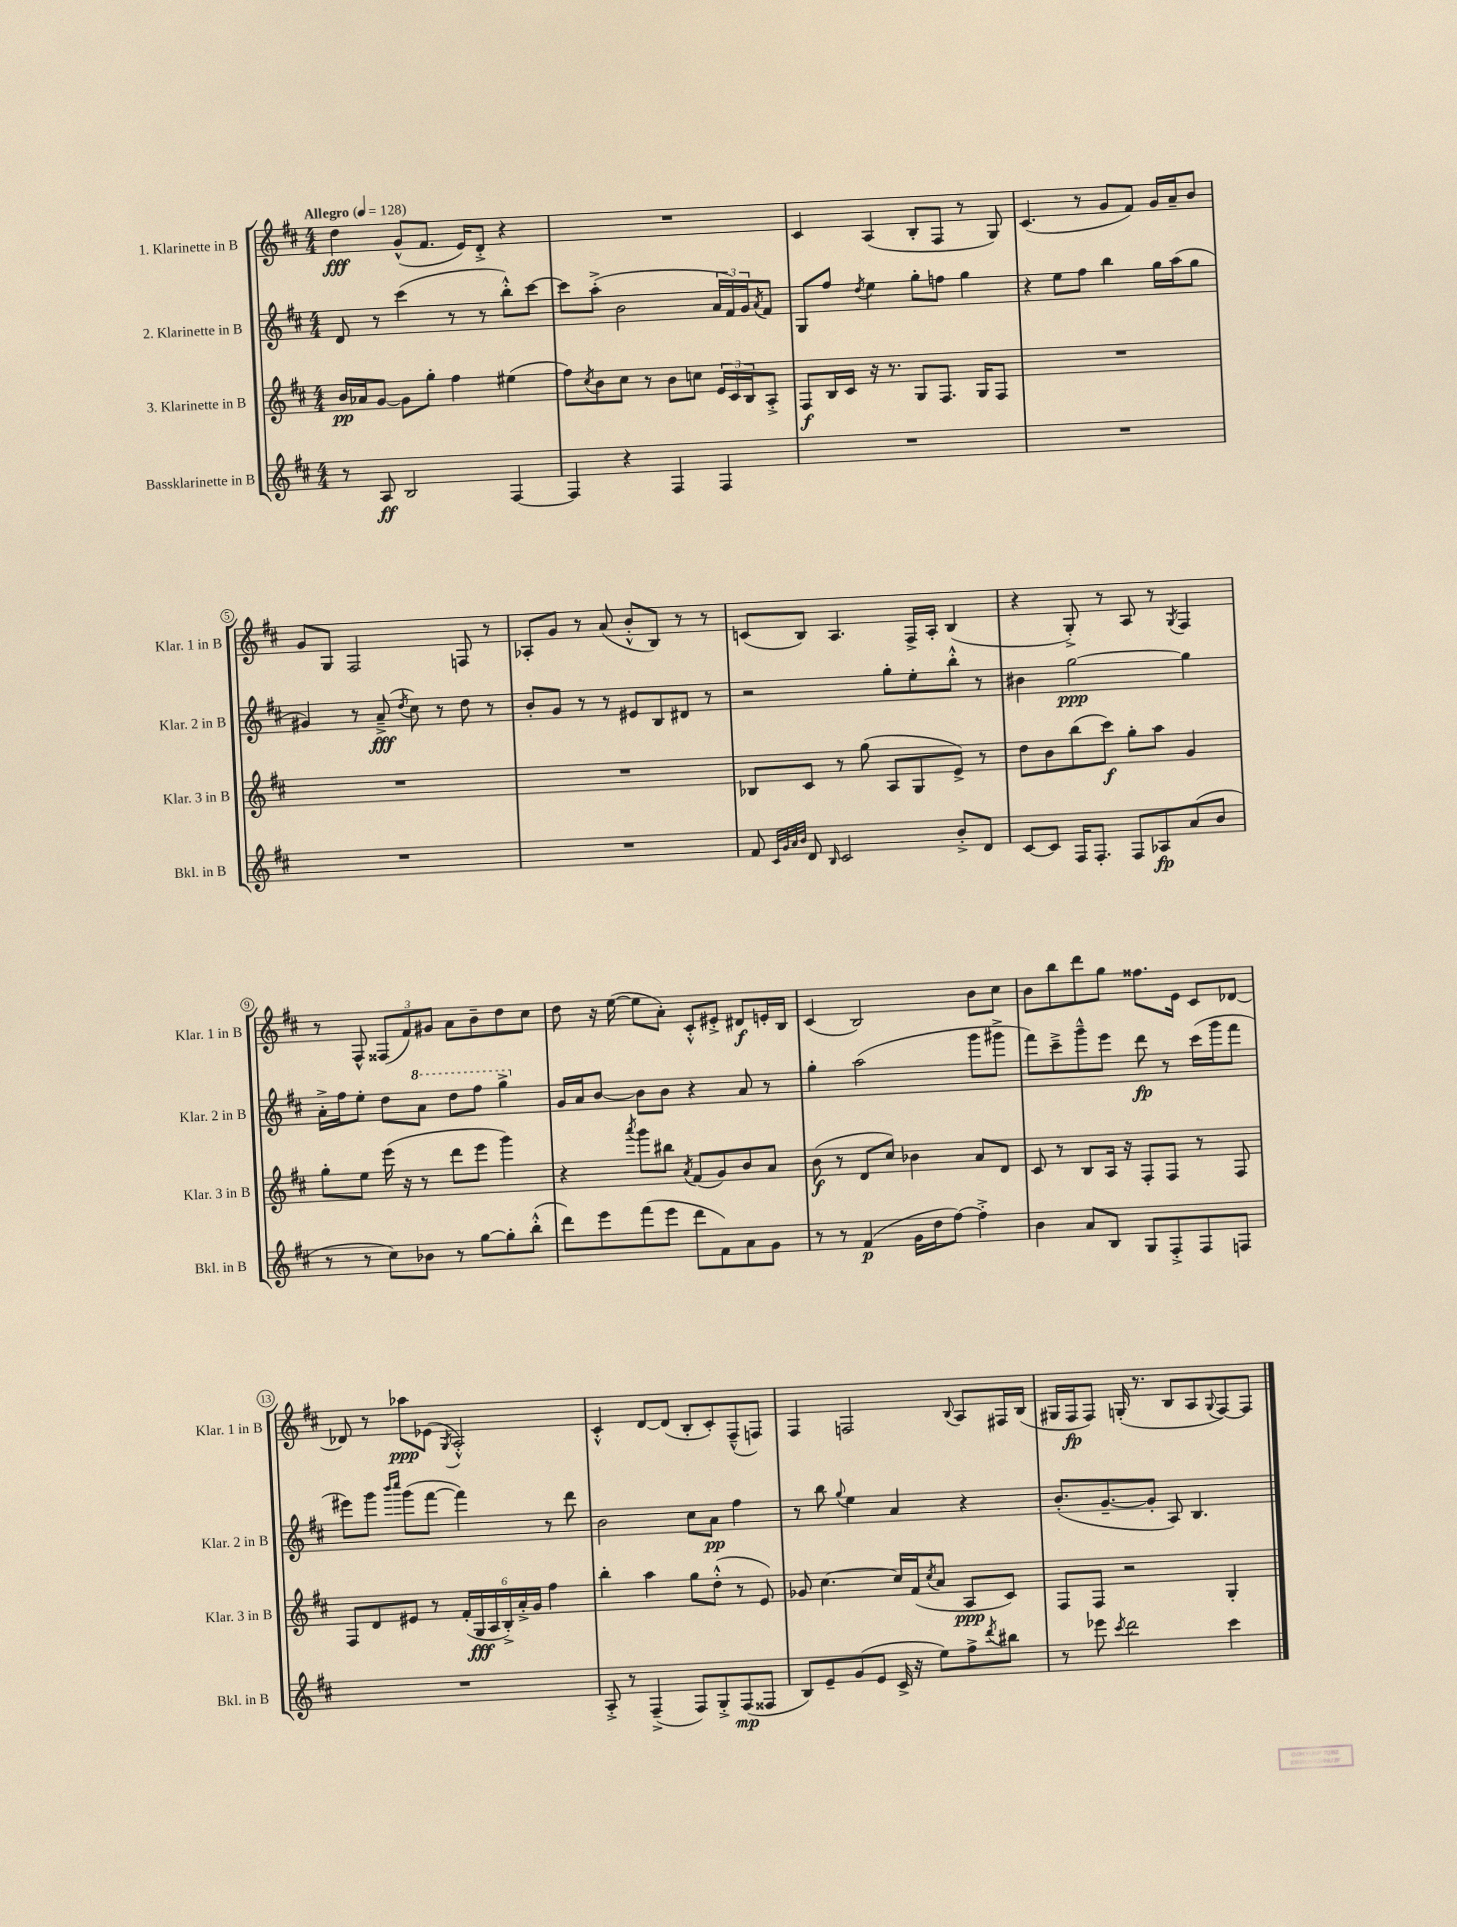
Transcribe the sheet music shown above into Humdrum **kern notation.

**kern	**dynam	**kern	**dynam	**kern	**dynam	**kern	**dynam
*part4	*part4	*part3	*part3	*part2	*part2	*part1	*part1
*staff4	*staff4	*staff3	*staff3	*staff2	*staff2	*staff1	*staff1
*I"Bassklarinette in B	*	*I"3. Klarinette in B	*	*I"2. Klarinette in B	*	*I"1. Klarinette in B	*
*I'Bkl. in B	*	*I'Klar. 3 in B	*	*I'Klar. 2 in B	*	*I'Klar. 1 in B	*
*clefG2	*	*clefG2	*	*clefG2	*	*clefG2	*
*k[f#c#]	*	*k[f#c#]	*	*k[f#c#]	*	*k[f#c#]	*
*M4/4	*	*M4/4	*	*M4/4	*	*M4/4	*
*MM128	*	*MM128	*	*MM128	*	*MM128	*
=1	=1	=1	=1	=1	=1	=1	=1
!	!	!	!	!	!	!LO:TX:a:B:t=Allegro	!
8r	.	16b/LL	pp	8d/	.	4dd\	fff
.	.	16a-X/J	.	.	.	.	.
8A/	ff	[8g/J	.	8r	.	.	.
2B/	.	8g\L]	.	(4ccc#\	.	(8g^^/L	.
.	.	8gg'\J	.	.	.	8.f#/J	.
.	.	4ff#\	.	8r	.	.	.
.	.	.	.	.	.	16e/KL)	.
.	.	.	.	8r	.	8d'^/J	.
[4F#/	.	(4ee#X\	.	8bb'^^\L)	.	4r	.
.	.	.	.	[8ccc#\J	.	.	.
=2	=2	=2	=2	=2	=2	=2	=2
4F#/]	.	8ff#\L)	.	8ccc#\L]	.	1r	.
.	.	8qcc#/	.	.	.	.	.
.	.	8b\	.	(8aa'^\J	.	.	.
4r	.	8cc#\J	.	2b\	.	.	.
.	.	8r	.	.	.	.	.
4F#/	.	8b\L	.	.	.	.	.
.	.	8ccn\J	.	.	.	.	.
4F#/	.	24e/LL	.	24a/LL	.	.	.
.	.	24c#/	.	24f#/)	.	.	.
.	.	24B/J	.	24g/J	.	.	.
.	.	.	.	8qa/	.	.	.
.	.	8A'^/J	.	8f#/J	.	.	.
=3	=3	=3	=3	=3	=3	=3	=3
1r	.	8F#/L	f	8G/L	.	4c#/	.
.	.	16B/L	.	8ff#/J	.	.	.
.	.	16c#/JJ	.	.	.	.	.
.	.	.	.	8qdd/	.	.	.
.	.	16r	.	4ee\	.	(4A/	.
.	.	8.r	.	.	.	.	.
.	.	8G/L	.	8gg'\L	.	8B'/L	.
.	.	8.F#/J	.	8ffn\J	.	8F#/J	.
.	.	.	.	4gg\	.	8r	.
.	.	16G/KL	.	.	.	.	.
.	.	8F#/J	.	.	.	8G/)	.
=4	=4	=4	=4	=4	=4	=4	=4
1r	.	1r	.	4r	.	(4.c#/	.
.	.	.	.	8ee\L	.	.	.
.	.	.	.	8ff#\J	.	8r	.
.	.	.	.	4bb\	.	8g/L	.
.	.	.	.	.	.	8f#/J)	.
.	.	.	.	16gg\LL	.	16g/LL	.
.	.	.	.	(16aa\J	.	16a~/J	.
.	.	.	.	8gg\J	.	8b/J	.
!!LO:LB:g=z
=5	=5	=5	=5	=5	=5	=5	=5
1r	.	1r	.	4g#X/)	.	8g/L	.
.	.	.	.	.	.	8G/J	.
.	.	.	.	8r	.	2F#/	.
.	.	.	.	(8a~^/	fff	.	.
.	.	.	.	8qdd/	.	.	.
.	.	.	.	8cc#\)	.	.	.
.	.	.	.	8r	.	.	.
.	.	.	.	8dd\	.	8Fn/	.
.	.	.	.	8r	.	8r	.
=6	=6	=6	=6	=6	=6	=6	=6
1r	.	1r	.	8b'/L	.	8A-X'/L	.
.	.	.	.	8g/J	.	8g/J	.
.	.	.	.	8r	.	8r	.
.	.	.	.	8r	.	(8a/	.
.	.	.	.	8e#X/L	.	8b'^^/L	.
.	.	.	.	8B/	.	8B/J)	.
.	.	.	.	8d#X/J	.	8r	.
.	.	.	.	8r	.	8r	.
=7	=7	=7	=7	=7	=7	=7	=7
8f#/	.	8B-X/L	.	2r	.	(8cn/L	.
32qqc#/LLL	.	.	.	.	.	.	.
32qqg/	.	.	.	.	.	.	.
32qqa/	.	.	.	.	.	.	.
32qqb/JJJ	.	.	.	.	.	.	.
8d/	.	8c#/J	.	.	.	8B/J)	.
16qqB/	.	.	.	.	.	.	.
2c#/	.	8r	.	.	.	4.A/	.
.	.	(8gg\	.	.	.	.	.
.	.	8A/L	.	8gg'\L	.	.	.
.	.	8G/	.	8ee'\	.	16F#^/LL	.
.	.	.	.	.	.	16A'/JJ	.
8b'^/L	.	8e^/J)	.	8bb'^^\J	.	(4B/	.
8d/J	.	8r	.	8r	.	.	.
=8	=8	=8	=8	=8	=8	=8	=8
[8c#/L	.	8dd\L	.	4b#X\	.	4r	.
8c#/J]	.	8b\	.	.	.	.	.
16F#/KL	.	(8bb\	.	[2gg\	ppp	8G'^/)	.
8.F#'/J	.	.	.	.	.	.	.
.	.	8ccc#\J)	f	.	.	8r	.
8F#/L	.	8gg'\L	.	.	.	8A/	.
8A-X/	fp	8aa\J	.	.	.	8r	.
.	.	.	.	.	.	8qG/	.
(8a/	.	4g/	.	4gg\]	.	4F#/	.
8b/J	.	.	.	.	.	.	.
!!LO:LB:g=z
=9	=9	=9	=9	=9	=9	=9	=9
8r	.	8gg'\L	.	16a'^\LL	.	8r	.
.	.	.	.	16ff#\J	.	.	.
8r	.	8ee\J	.	8ee'\J	.	8F#^^/	.
8cc#\L)	.	(16eee\	.	8dd\L	.	(12F##X/L	.
.	.	16r	.	.	.	.	.
.	.	.	.	.	.	12f#/)	.
*	*	*	*	*8va	*	*	*
8b-X\J	.	8r	.	8aa\J	.	.	.
.	.	.	.	.	.	12g#X/J	.
8r	.	8ddd\L	.	8ddd\L	.	8a\L	.
[8gg\L	.	8eee\J	.	8fff#\J	.	8b~\	.
8gg'\]	.	4ggg\)	.	4ggg^\	.	8dd\	.
(8bb'^^\J	.	.	.	.	.	8cc#\J	.
=10	=10	=10	=10	=10	=10	=10	=10
*	*	*	*	*X8va	*	*	*
8ddd\L)	.	4r	.	16g/LL	.	8dd\	.
.	.	.	.	16a/J	.	.	.
8eee\	.	.	.	[8b/J	.	16r	.
.	.	.	.	.	.	([16ee\	.
.	.	8qaaa/	.	.	.	.	.
(8fff#\	.	8ggg\L	.	8b\L]	.	8ee\L]	.
8eee\J	.	8bb#X\J	.	8b\J	.	8a'\J)	.
.	.	8qa/	.	.	.	.	.
8ddd\L	.	(8f#/L	.	4r	.	8c#'^^/L	.
8f#\)	.	8g/)	.	.	.	8e#X'^/J	.
8a\	.	8b/	.	8a/	.	8d#X/L	f
8g\J	.	8a/J	.	8r	.	16en'/L	.
.	.	.	.	.	.	16B/JJ	.
=11	=11	=11	=11	=11	=11	=11	=11
8r	.	(8b\	f	4gg'\	.	(4c#/	.
8r	.	8r	.	.	.	.	.
(4f#/	p	8d/L	.	(2aa\	.	2B/)	.
.	.	8cc#/J)	.	.	.	.	.
16g\LL	.	4b-X\	.	.	.	.	.
16dd\J	.	.	.	.	.	.	.
[8ff#\J)	.	.	.	.	.	.	.
4ff#'^\]	.	8a/L	.	8ggg\L	.	8b\L	.
.	.	8d/J	.	8ggg#X^\J	.	8cc#\J	.
=12	=12	=12	=12	=12	=12	=12	=12
4b\	.	8c#/	.	8fff#\L)	.	8b\L	.
.	.	8r	.	8ccc#~^\	.	8bb\	.
8a/L	.	8B/L	.	8ggg~^^\	.	8ddd\	.
8B/J	.	16A/Jk	.	8eee\J	.	8gg\J	.
.	.	16r	.	.	.	.	.
8G/L	.	8F#'/L	.	8ddd\	fp	8.ff##X\L	.
8F#'^/	.	8F#/J	.	8r	.	.	.
.	.	.	.	.	.	16e\Jk	.
8F#/	.	8r	.	(16ccc#\LL	.	8c#/L	.
.	.	.	.	16ggg\J	.	.	.
8Fn/J	.	8F#/	.	8fff#\J	.	[8d-X/J	.
!!LO:LB:g=z
=13	=13	=13	=13	=13	=13	=13	=13
1r	.	8F#/L	.	8eee#X\L)	.	8d-X/]	.
.	.	8d/	.	8ggg\J	.	8r	.
.	.	.	.	16qqbbb/LL	.	.	.
.	.	.	.	16qqcccc#/JJ	.	.	.
.	.	8e#X/J	.	(8ggg\L	.	8aa-X\L	ppp
.	.	8r	.	[8fff#\J	.	(8e-X\J	.
.	.	.	.	.	.	8qG/	.
.	.	(24f#'/LL	.	4fff#\])	.	2A'^^/)	.
.	.	24G/	fff	.	.	.	.
.	.	24A/	.	.	.	.	.
.	.	24B'^/)	.	.	.	.	.
.	.	24a'^/	.	.	.	.	.
.	.	24g/JJ	.	.	.	.	.
.	.	4ff#\	.	8r	.	.	.
.	.	.	.	8ddd\	.	.	.
=14	=14	=14	=14	=14	=14	=14	=14
8A'^/	.	4bb'\	.	2b\	.	4c#'^^/	.
8r	.	.	.	.	.	.	.
(4F#~^/	.	4aa\	.	.	.	[8d/L	.
.	.	.	.	.	.	(8d/J]	.
8F#/L)	.	8gg\L	.	8cc#\L	.	8B'/L	.
8G'^/	.	(8dd'^^\J	.	8a\J	pp	8c#'/)	.
(8F#/	mp	8r	.	4ff#\	.	(8F#~^^/	.
8F##X/J	.	8e/)	.	.	.	8Fn/J)	.
=15	=15	=15	=15	=15	=15	=15	=15
8B/L)	.	8g-X/	.	8r	.	4F#/	.
8e~/	.	[4.cc#\	.	8bb\	.	.	.
.	.	.	.	8qqgg/	.	.	.
(8g/	.	.	.	4ee\	.	2Fn/	.
8e/J	.	.	.	.	.	.	.
16c#^/	.	16cc#/LL]	.	4a/	.	.	.
16r	.	(16f#/J	.	.	.	.	.
.	.	8qcc#/	.	.	.	.	.
8ee\L)	.	8a/J	.	.	.	.	.
.	.	.	.	.	.	8qqB/	.
8ff#^\	.	8A/L	ppp	4r	.	8A/L	.
8qddd/	.	.	.	.	.	.	.
8bb#X\J	.	8c#/J)	.	.	.	16F#X/L	.
.	.	.	.	.	.	(16B/JJ	.
=16	=16	=16	=16	=16	=16	=16	=16
8r	.	8F#/L	.	(8.b'/L	.	16G#X/LL	.
.	.	.	.	.	.	16F#/J	fp
8eee-X\	.	8F#/J	.	.	.	8F#/J)	.
.	.	.	.	[8.g~/	.	.	.
8qccc#/	.	.	.	.	.	.	.
2ddd\	.	2r	.	.	.	(16Gn'/	.
.	.	.	.	.	.	8.r	.
.	.	.	.	8g'/J]	.	.	.
.	.	.	.	8A/)	.	8B/L	.
.	.	.	.	4.B/	.	8A/	.
.	.	.	.	.	.	8qqG/	.
4ccc#\	.	4G'/	.	.	.	[8F#/)	.
.	.	.	.	.	.	8F#/J]	.
==	==	==	==	==	==	==	==
*-	*-	*-	*-	*-	*-	*-	*-
